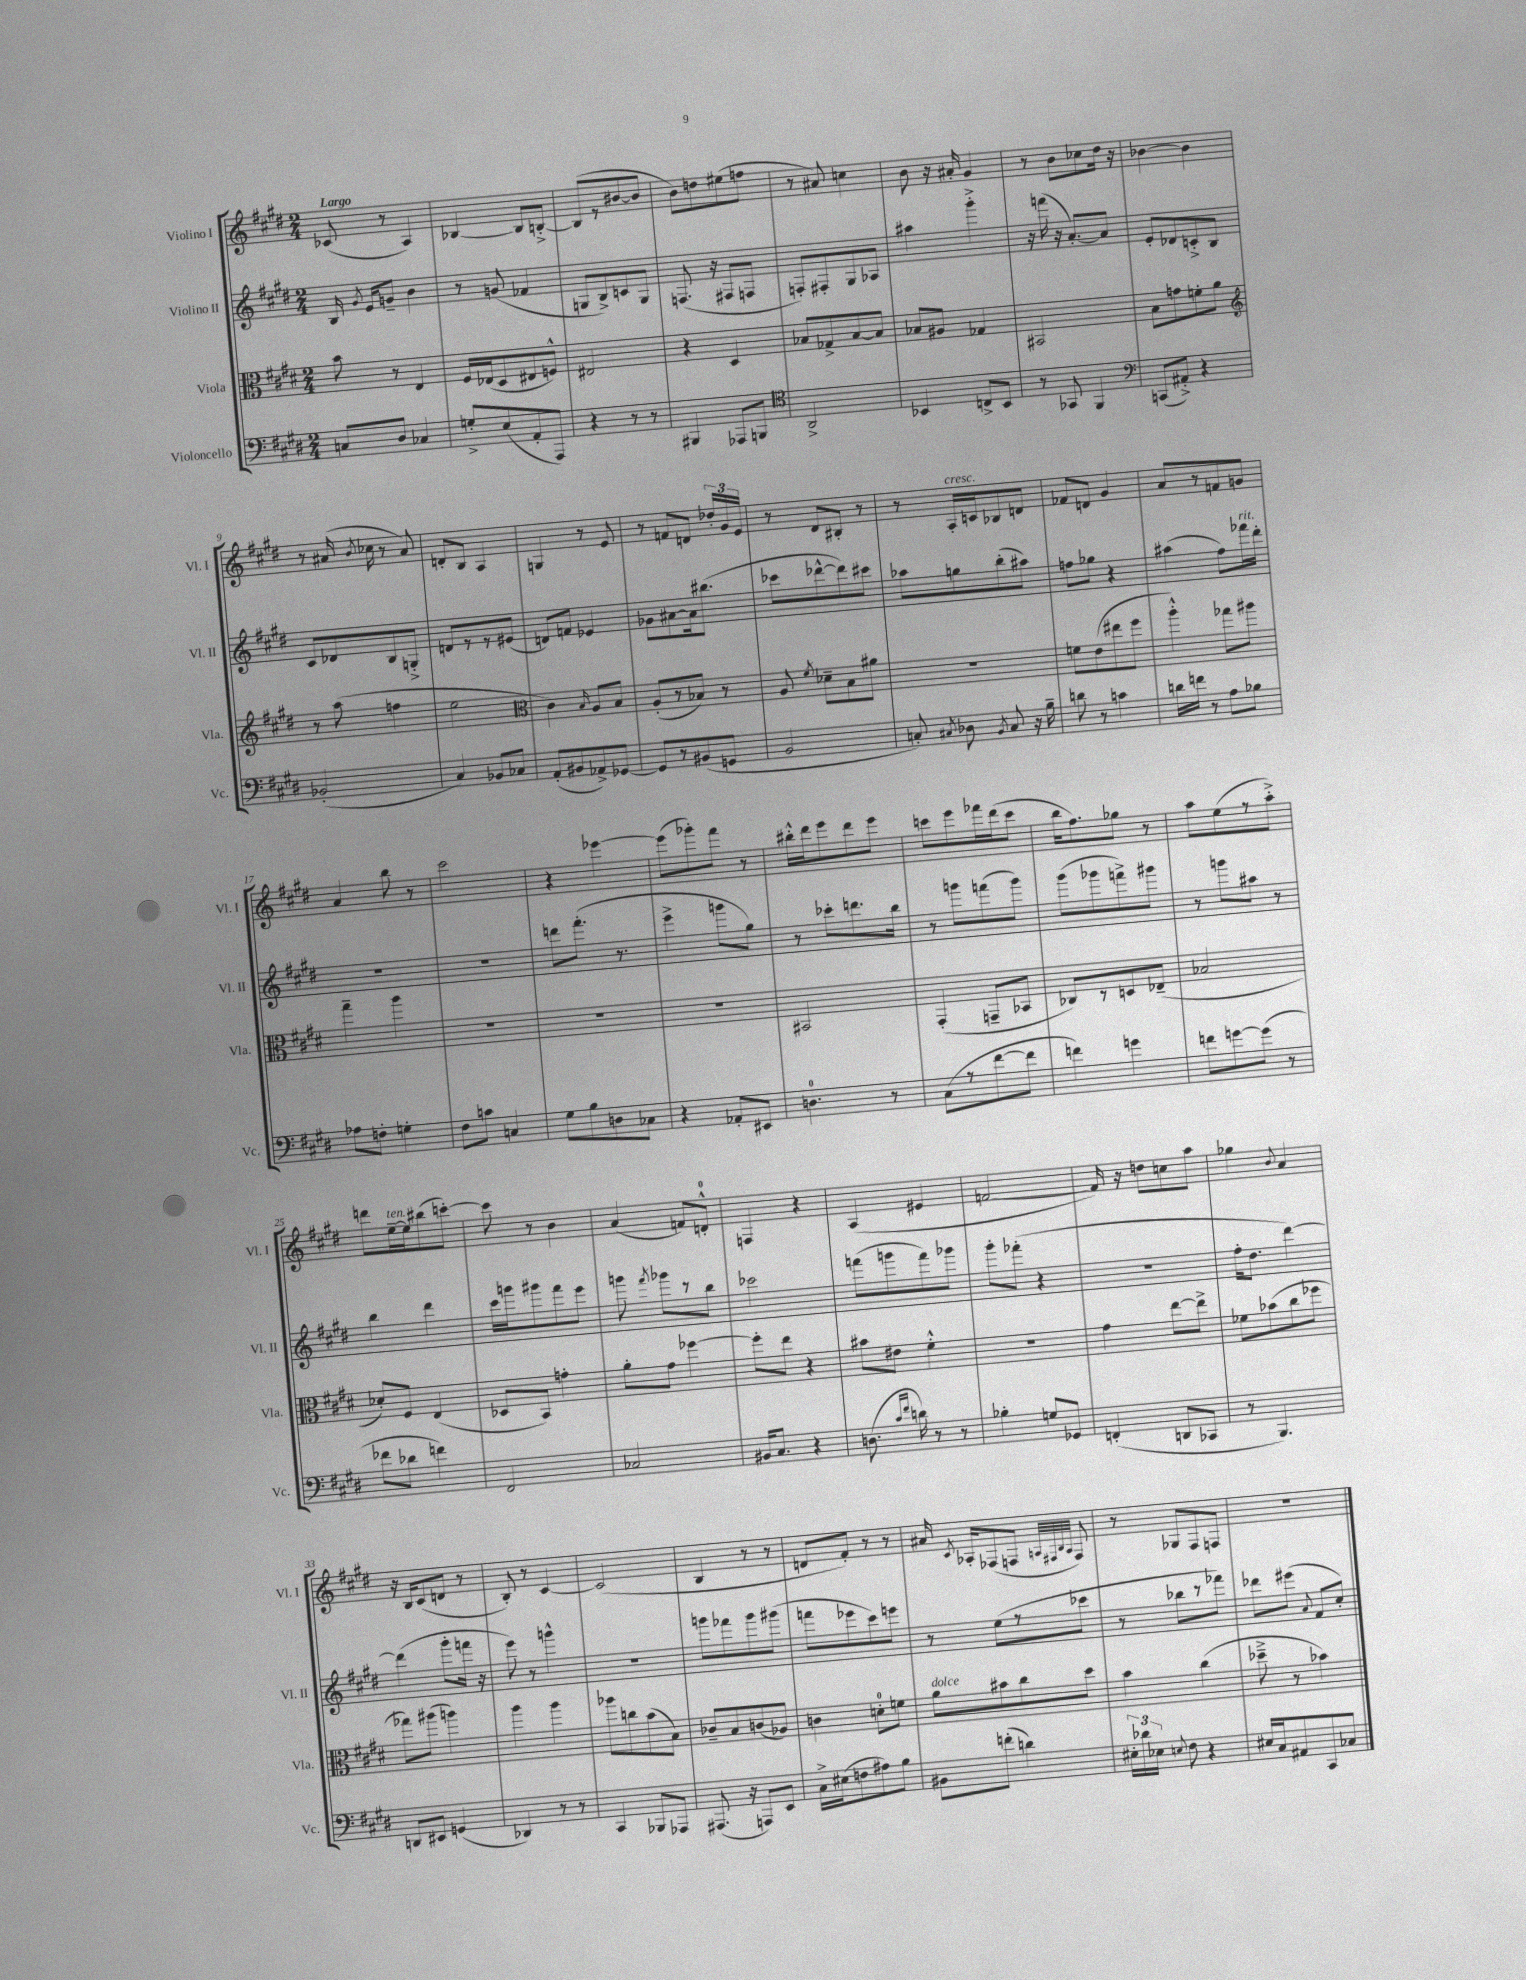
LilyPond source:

<<
\new StaffGroup <<
\new Staff = "s0" \with { instrumentName = "Violino I" shortInstrumentName = "Vl. I" } {
    \clef treble \key e \major \numericTimeSignature \time 2/4 \tempo "Largo"
    \autoBeamOff ces'8( r8 a4) |
    bes4~ bes8[ b8]~-.-> |
    b8[( r8 bis'8~ bis'8] |
    b'8[) d''8 eis''8( f''8] |
    r8 ais'8) c''4 |
    b'8 r16 ais'16-. gis'4 |
    r8 b'8[ ces''8 dis''16] r16 |
    bes'4~ bes'4 |
    r8 ais'16( \acciaccatura { b'8 } ces''16 r8 ais'8) |
    d'8[-. b8] a4 |
    g4 r8 e'8 |
    r8 f'8[ d'8] \tuplet 3/2 { des''16[-. gis'16 e'16] } |
    r8 dis'8[ bis8]-. r8 |
    r8 a16[-.^\markup { \italic "cresc." } c'16 bes8 d'8] |
    fes'8[ d'8] gis'4 |
    a'8[ r8 f'8 g'8] |
    a'4 b''8 r8 |
    cis'''2 |
    r4 ees'''4~ |
    ees'''8[( ges'''8-.) fis'''8] r8 |
    bis''16[-.-^ dis'''16 e'''8 dis'''8 e'''8] |
    c'''8[ e'''8 fes'''16 dis'''16( c'''8] |
    b''16[ fis''8.) ges''8] r8 |
    a''8[ e''8( r8 a''8]-.->) |
    d'''8[ e''16~--^\markup { \italic "ten." } e''16 bis''8( c'''8]~-.) |
    c'''8 r8 b'4 |
    a'4( f'8[) d'8]-0-.-^ |
    f4 r4 |
    a4( eis'4 |
    f'2~ |
    f'16) r16 d''8[ c''8 a''8] |
    ges''4 \appoggiatura { b'8 } a'4 |
    r16 b16[ cis'8( d'8] r8 |
    b8-.) r8 cis'4~ |
    cis'2( |
    b4 r8 r8 |
    d'8[ fis'8]-.) r8 r8 |
    ais'16 \acciaccatura { cis'8 } aes16[-. fes8( f8] \grace { a32[ fis32 b32 a32] } fis8) |
    r8 ges8[ fis8 f8] |
    R2 \bar "|." |
}
\new Staff = "s1" \with { instrumentName = "Violino II" shortInstrumentName = "Vl. II" } {
    \clef treble \key e \major \numericTimeSignature \time 2/4
    \autoBeamOff b16 \acciaccatura { gis'8 } e'16[ g'8]-- b'4 |
    r8 g'8( fes'4 |
    g8[ b8->) c'8 g8] |
    f8.( r16 fis8[ f8] |
    f8[-.) fis8-. gis8 aes8] |
    ais''4 gis'''4-.-> |
    r16 f'''16( r16 a'8.[~-.) a'8] |
    e'8[-. des'8 c'8-.-> b8] |
    cis'8[ des'8 b8 g8]-.-> |
    d'8[ r8 r8 eis'8]( |
    d'8[) f'8] ees'4 |
    ges'8[ ais'8~ ais'16 bis''8.]( |
    ces'''8[ des'''8~-^ des'''8) cis'''8] |
    aes''8[ g''8 b''8-.( ais''8]) |
    f''8[ ges''8] r4 |
    ais''4( fis''8[) fes'''16^\markup { \italic "rit." } dis'''16]-. |
    R2 |
    R2 |
    d'''8[ fis'''8.]-.( r8. |
    e'''4-> g'''8[ gis''8]) |
    r8 ces'''8[-. d'''8. b''16] |
    r8 g'''8[ f'''8( g'''8]) |
    gis'''8[( ges'''8 f'''8->) gis'''8] |
    r8 g'''8[ ais''8] r8 |
    b''4 dis'''4 |
    cis'''16[ g'''16 gis'''8 fis'''8 e'''8] |
    g'''8 \acciaccatura { fis'''8 } ges'''8[ r8 b''8] |
    ces'''2 |
    f'''8[( g'''8 f'''8) ges'''8] |
    gis'''8[-. fes'''8]-.( r4 |
    r2 |
    fis''16[-. dis''8.] dis'''4~) |
    dis'''4( gis'''8[-. f'''16] r16 |
    e'''8) r8 g'''4-^ |
    R2 |
    g'''8[ fes'''8 g'''8 gis'''8]( |
    f'''8[ ees'''8 cis'''8) e'''8] |
    r8 e''8[( r8 ces'''8] |
    r8 bes''8[ r8 fes'''8]) |
    des'''8[ eis'''8]( \appoggiatura { a'8 } fis'8[ cis''8]-.) \bar "|." |
}
\new Staff = "s2" \with { instrumentName = "Viola" shortInstrumentName = "Vla." } {
    \clef alto \key e \major \numericTimeSignature \time 2/4
    \autoBeamOff b'8 r8 e4 |
    fis16[ ees16( dis8 eis8 f8]-^) |
    eis2 |
    r4 dis4 |
    bes8[ ges8-> bes8~ bes8] |
    bes8[ ais8] ges4 |
    bis,2 |
    b8[ g'8 f'8-. a'8] |
    \clef treble r8 a''8( f''4 |
    e''2 |
    \clef alto cis'4) \grace { b16 } a8[ b8] |
    a8[-.( r8 bes8]) r8 |
    a8 \acciaccatura { fis'8 } des'8[-- b8 ais'8] |
    R2 |
    f'8[ e'8( eis''8 fis''8] |
    a''4-.-^) ges''8[ ais''8] |
    gis''4-- a''4 |
    R2 |
    R2 |
    R2 |
    bis,2 |
    gis,4-.( g,8[-- bes,8] |
    ces8[) r8 d8 ees8]--( |
    bes2 |
    des'8[-.) fis8] e4( |
    des8[ b,8]) g'4-. |
    a'8[-. gis'8] fes''4~ |
    fes''8[-. e''8] r4 |
    bis'8[ eis'8] fis'4-.-^ |
    r2 |
    gis'4 e''8[~ e''8]-> |
    fes'8[ bes'8( cis''8 fes''8] |
    ges''8[) ais''8]( a''4) |
    a''4 a''4 |
    aes''8[ c''8 b'8( b8]) |
    ces'8[-- b8 c'8( aes8]) |
    c'4 d'8[-0-. f'8] |
    a'8[^\markup { \italic "dolce" } bis'8 cis''8 dis''8] |
    b'4 cis''4( |
    des''8---> r8 bes'4) \bar "|." |
}
\new Staff = "s3" \with { instrumentName = "Violoncello" shortInstrumentName = "Vc." } {
    \clef bass \key e \major \numericTimeSignature \time 2/4
    \autoBeamOff c8[ dis8] ces4 |
    g8[-.-> e8( a,8-. a,,8]) |
    r4 r8 r8 |
    bis,,4 aes,,8[ b,,8] |
    \clef tenor a,2-> |
    bes,4 c8[-> bes,8] |
    r8 ges,8 fis,4 |
    \clef bass c,8[( ais,8]-.->) r4 |
    bes,2-.( |
    cis4) bes,8[ ces8] |
    a,8[-.( bis,8 aes,8->) ges,8]~ |
    ges,8[ r8 bis,8( g,8] |
    b,2 |
    c8-.) \acciaccatura { cis8 } des8 \acciaccatura { b,8 } cis8 r16 b16-- |
    d'8 r8 c'4 |
    d'16[ f'16] r8 a8[ bes8] |
    aes8[ f8]-. g4-. |
    fis8[ c'8] c4 |
    gis8[ b8 d8 ces8] |
    r4 aes,8[-. eis,8] |
    d4.-0 r8 |
    cis8[( r8 fis'8~ fis'8] |
    f'4) g'4 |
    f'8[ g'8~ g'8]( r8 |
    fes'8[ des'8] f'4) |
    fis,2 |
    ces2 |
    bis,16[ cis8.] r4 |
    d8.( \grace { cis'16[ fis'16] } d'16) r8 r8 |
    bes4-. g8[ ges,8] |
    f,4-.( d,8[ ces,8] |
    r8 b,,4.) |
    d,8[ eis,8] g,4( |
    des,4) r8 r8 |
    cis,4 bes,,8[ aes,,8] |
    ais,,8.( r16 a,,8[) e,8] |
    cis16[-> eis16( f8 ais8) b8] |
    bis,8[ f'8]-.( d'4) |
    \tuplet 3/2 { eis16[-. des'16 ees16] } \appoggiatura { e8 } fis8 r4 |
    eis16[ cis16 ais,8 cis,8 ces8] \bar "|." |
}
>>
>>
